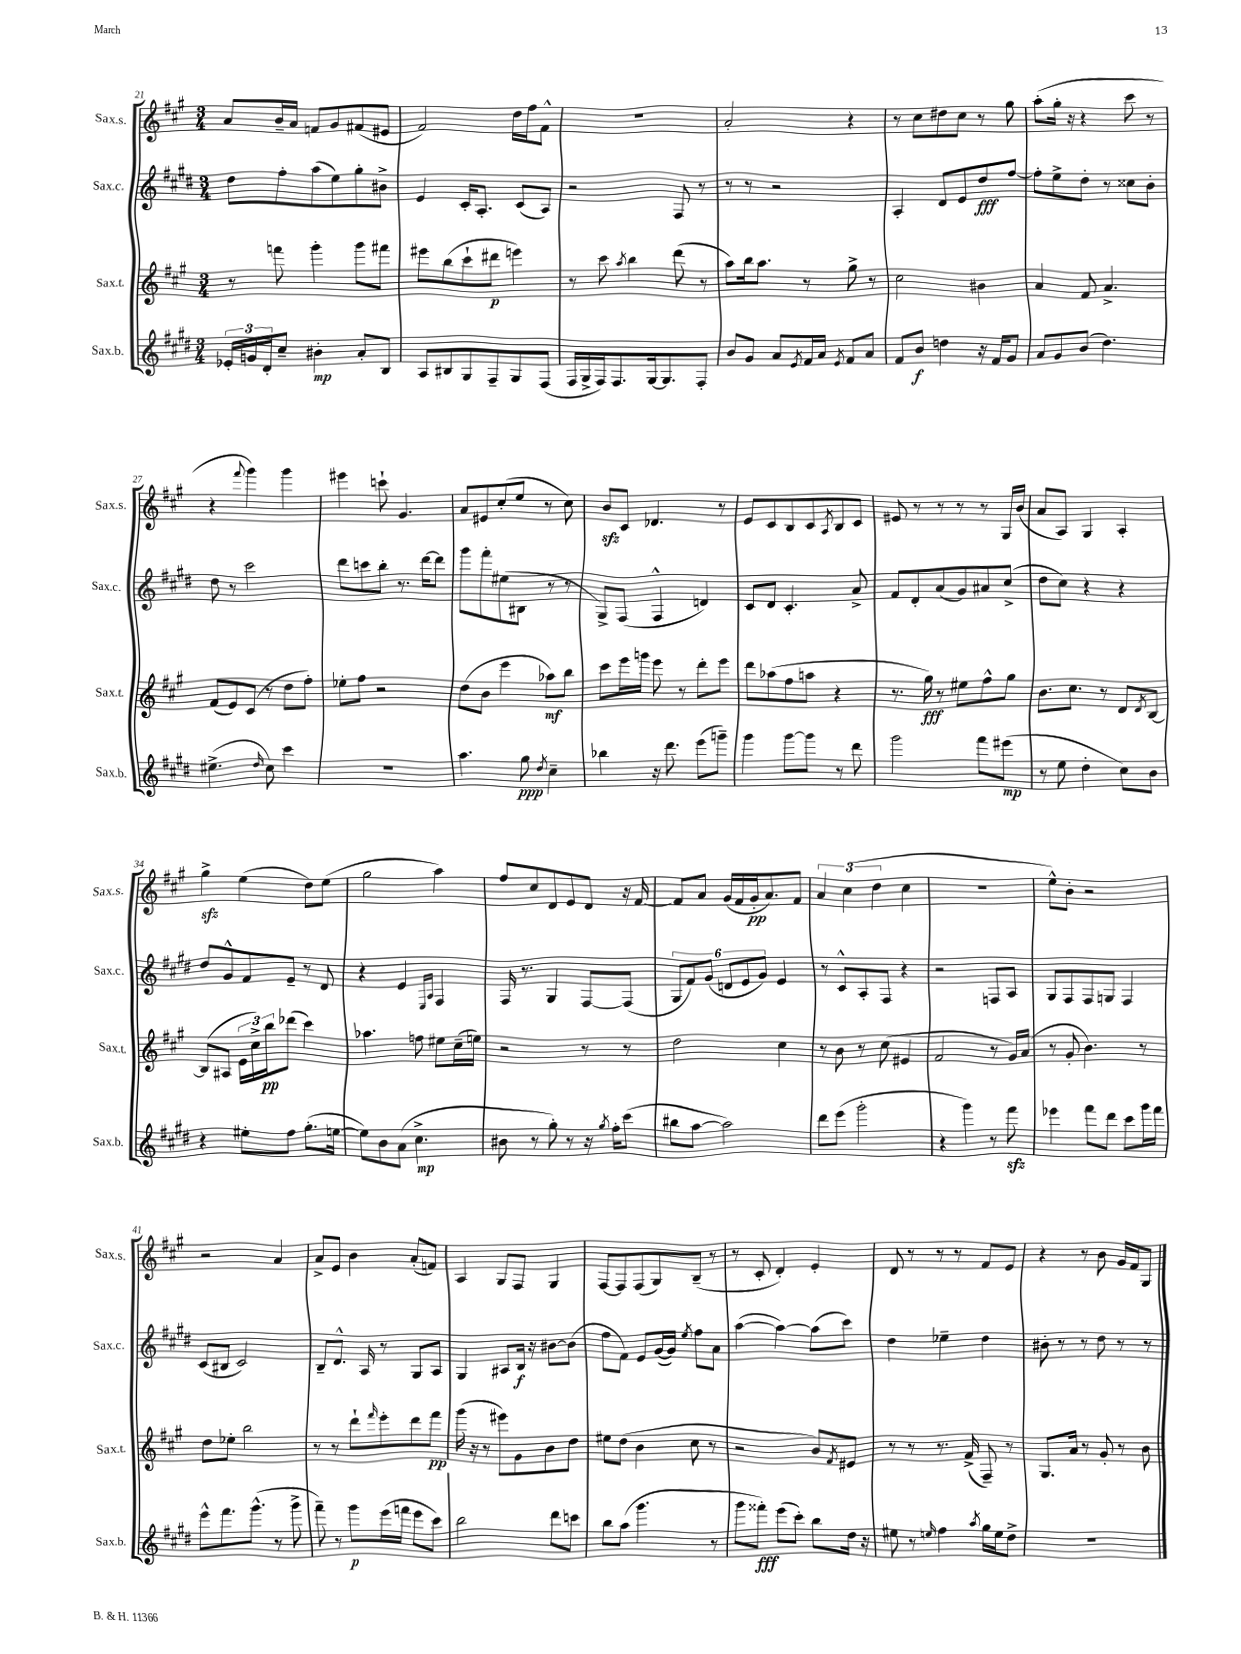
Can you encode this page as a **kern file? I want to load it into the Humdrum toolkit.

**kern	**kern	**kern	**kern
*staff4	*staff3	*staff2	*staff1
*clefG2	*clefG2	*clefG2	*clefG2
*k[f#c#g#d#]	*k[f#c#g#]	*k[f#c#g#d#]	*k[f#c#g#]
*M3/4	*M3/4	*M3/4	*M3/4
24e-'	8r	8dd#	8a
24g	.	.	.
24d#'	.	.	.
8cc#~	8fff	8ff#'	16b~
.	.	.	16a
4b#'	4ggg#'	(8aa	8f
.	.	8ee)	8g#
8a'	8ggg#	8gg#'	(8f#
8B	8fff#	8b#^	8e#
=	=	=	=
8A	8eee#	4e	2f#)
8B#	(8bb	.	.
8G#	8ccc#`	16c#'	.
.	.	8.A'	.
8F#~	8ddd#	.	.
8G#	4eee)	(8c#	16dd
.	.	.	16ff#
(8F#	.	8A)	8f#^^
=	=	=	=
16F#	8r	2r	2.r
16G#^	.	.	.
16F#)	8ccc#	.	.
8.F#	.	.	.
.	8qaa	.	.
.	4bb	.	.
[16G#	.	.	.
8.G#]	.	.	.
.	(8ddd	8F#	.
8F#'	8r	8r	.
=	=	=	=
8b	8aa)	8r	2a'
8g#	16bb	8r	.
.	8.aa	.	.
8a	.	2r	.
8qe	.	.	.
16f#	8r	.	.
16a	.	.	.
8qe	.	.	.
8f#	8gg#^	.	4r
8a	8r	.	.
=	=	=	=
8f#	2cc#	4A'	8r
8b	.	.	8cc#
4dd	.	8d#	8dd#
.	.	8e	8cc#
16r	4b#	8dd#	8r
16f#	.	.	.
8g#	.	[8ff#	8gg#
=	=	=	=
8a	4a	8ff#']	(8aa'
8g#	.	8ee^	16gg#'
.	.	.	16r
(8b	8f#	8dd#'	4r
4.dd#)	4.a^	8r	.
.	.	8cc##	8ccc#
.	.	8b'	8r
=	=	=	=
(4.ee#^	(8f#	8dd#	4r
.	8e)	8r	.
.	.	.	8qqfff#
.	(8c#	2ccc#	4ggg#)
16qqdd#	.	.	.
8cc#)	8r	.	.
4ccc#	8dd	.	4ggg#
.	8ff#')	.	.
=	=	=	=
2.r	8ee-'	8ddd#	4eee#
.	8ff#	8ccc	.
.	2r	8bb'	8ccc`
.	.	8.r	4.g#
.	.	[16ddd#	.
.	.	8ddd#]	.
=	=	=	=
4.aa	(8dd	8ggg#	8a
.	8b	8fff#'	8e#
.	4eee	(8ee#	(8cc#'
8gg#	.	8B#	8ee
8qdd#	.	.	.
4cc#~	8aa-)	8r	8r
.	8bb	8r	8cc#)
=	=	=	=
4bb-	8ccc#	8G#^)	8b
.	16eee	(8F#	8c#
.	16ggg	.	.
16r	8eee	4F#^^	4.d-
8.ddd#	.	.	.
.	8r	.	.
(8eee	8ddd'	4d)	.
8ggg~)	8eee	.	8r
=	=	=	=
4ggg#	8ddd	8c#	8e
.	(8aa-	8d#	8c#
[8ggg#	8ff#	4.c#'	8B
8ggg#]	8aa	.	8c#
.	.	.	8qA
8r	4r	.	8B
8ddd#	.	8a^	8c#
=	=	=	=
2ggg#	8.r	8f#	8e#
.	.	8d#'	8r
.	16gg#)	.	.
.	8r	(8a	8r
.	8ee#	8g#)	8r
8fff#	8ff#^^	8a#	8r
(8eee#	8gg#	(8cc#^	16G#
.	.	.	(16b
=	=	=	=
8r	8.b	8dd#	8a
8ee	.	8cc#)	8A)
.	8.cc#	.	.
4dd#'	.	4r	4G#
.	8r	.	.
8cc#)	8d	4r	4A'
.	8qd	.	.
8b	[8B	.	.
=	=	=	=
4r	(8B]	8dd#	4gg#^
.	8A#	8g#^^	.
8ee#'	24e	8f#	(4ee
.	24cc#^)	.	.
.	24bb	.	.
8ff#	(8ddd-	8e~	.
(8.gg#'	4ccc#)	8r	8dd)
.	.	8d#	(8ee
[16ee	.	.	.
=	=	=	=
8ee])	4.aa-	4r	2gg#
8b	.	.	.
(8a	.	4e	.
4.cc#^	8ff	.	.
.	.	16qqE	.
.	.	16qqA	.
.	8ee#	4F#	4aa)
.	(16cc#~	.	.
.	16ee)	.	.
=	=	=	=
8b#	2r	16F#	8ff#
.	.	8.r	.
8r	.	.	8cc#
8gg#')	.	4G#	8d
8r	.	.	8e
16r	8r	[8F#	8d
8qgg#	.	.	.
16ff#'	.	.	.
(8ccc#	8r	(8F#]	16r
.	.	.	[16f#
=	=	=	=
8bb#	2dd	12G#	8f#]
.	.	12f#)	.
[8aa	.	.	8a
.	.	(12g#	.
2aa])	.	12d	(16g#
.	.	.	16f#
.	.	12e	.
.	.	.	16g#'
.	.	12g#)	.
.	.	.	8.a)
.	4cc#	4e	.
.	.	.	8f#
=	=	=	=
8ddd#	8r	8r	6a
(8eee	8b	8c#^^	.
.	.	.	(6cc#
2ggg#'	8r	8A'	.
.	.	.	6dd
.	(8cc#	8F#	.
.	4e#	4r	4cc#
=	=	=	=
4r	2f#	2r	2.r
4ggg#)	.	.	.
8r	8r	8F	.
8fff#	16g#)	8A	.
.	(16a	.	.
=	=	=	=
4eee-	8r	8G#	8ee^^)
.	8g#'	8F#	8b'
8fff#	4.b)	8F#	2r
8ddd#	.	8G	.
8ccc#	.	4F#	.
16ggg#	8r	.	.
16fff#	.	.	.
=	=	=	=
8eee^^	8dd	(8c#	2r
8.fff#	8ee-'	8B#	.
.	2bb	2c#)	.
(8.ggg#^^	.	.	.
8r	.	.	4a
8ggg#^	.	.	.
=	=	=	=
8fff#~)	8r	8B~	8a^
8r	8r	8.d#^^	8e
8ggg#	8ddd`	.	4b
.	.	16A	.
.	16qqfff#	.	.
(16eee	8eee'	8r	.
16fff	.	.	.
8eee	8ddd	8G#	(8a'
8ccc#)	8fff#	8A	8f)
=	=	=	=
2bb	(16ggg#	4G#	4A
.	16r	.	.
.	8r	.	.
.	8eee#)	8A#	8G#
.	8g#	16B	8F#
.	.	16r	.
8ddd#	8b	[8b#	4G#
8ccc	8dd	(8b#]	.
=	=	=	=
8bb	8ee#	8ff#	[8F#
(8aa	(8dd	8f#)	8F#]
4.ggg#	4b	8e	(8F#
.	.	([16g#	8G#)
.	.	16g#])	.
.	.	8qee	.
.	8cc#	8ff#	(8B~
8r	8r	8a	8r
=	=	=	=
8ggg#	2r	([4aa	8r
8fff##')	.	.	8c#'
(8eee	.	4aa_)	4d')
8ccc#')	.	.	.
8bb	8b)	(8aa]	4e'
.	8qf#	.	.
16dd#	8e#	8ccc#)	.
16r	.	.	.
=	=	=	=
8ee#	8r	4dd#	8d
8r	8r	.	8r
16qqee	.	.	.
4ff#	8.r	4ee-~	8r
.	.	.	8r
.	(16f#^	.	.
8qaa	.	.	.
16gg#	8F#~)	4dd#	8f#
16ee	.	.	.
8dd#^	8r	.	8e
=	=	=	=
2.r	8.G#	8b#'	4r
.	.	8r	.
.	16a	.	.
.	8r	8r	8r
.	8g#'	8dd#	8b
.	8r	8r	16g#
.	.	.	16f#
.	8b	8r	8G#
==	==	==	==
*-	*-	*-	*-
